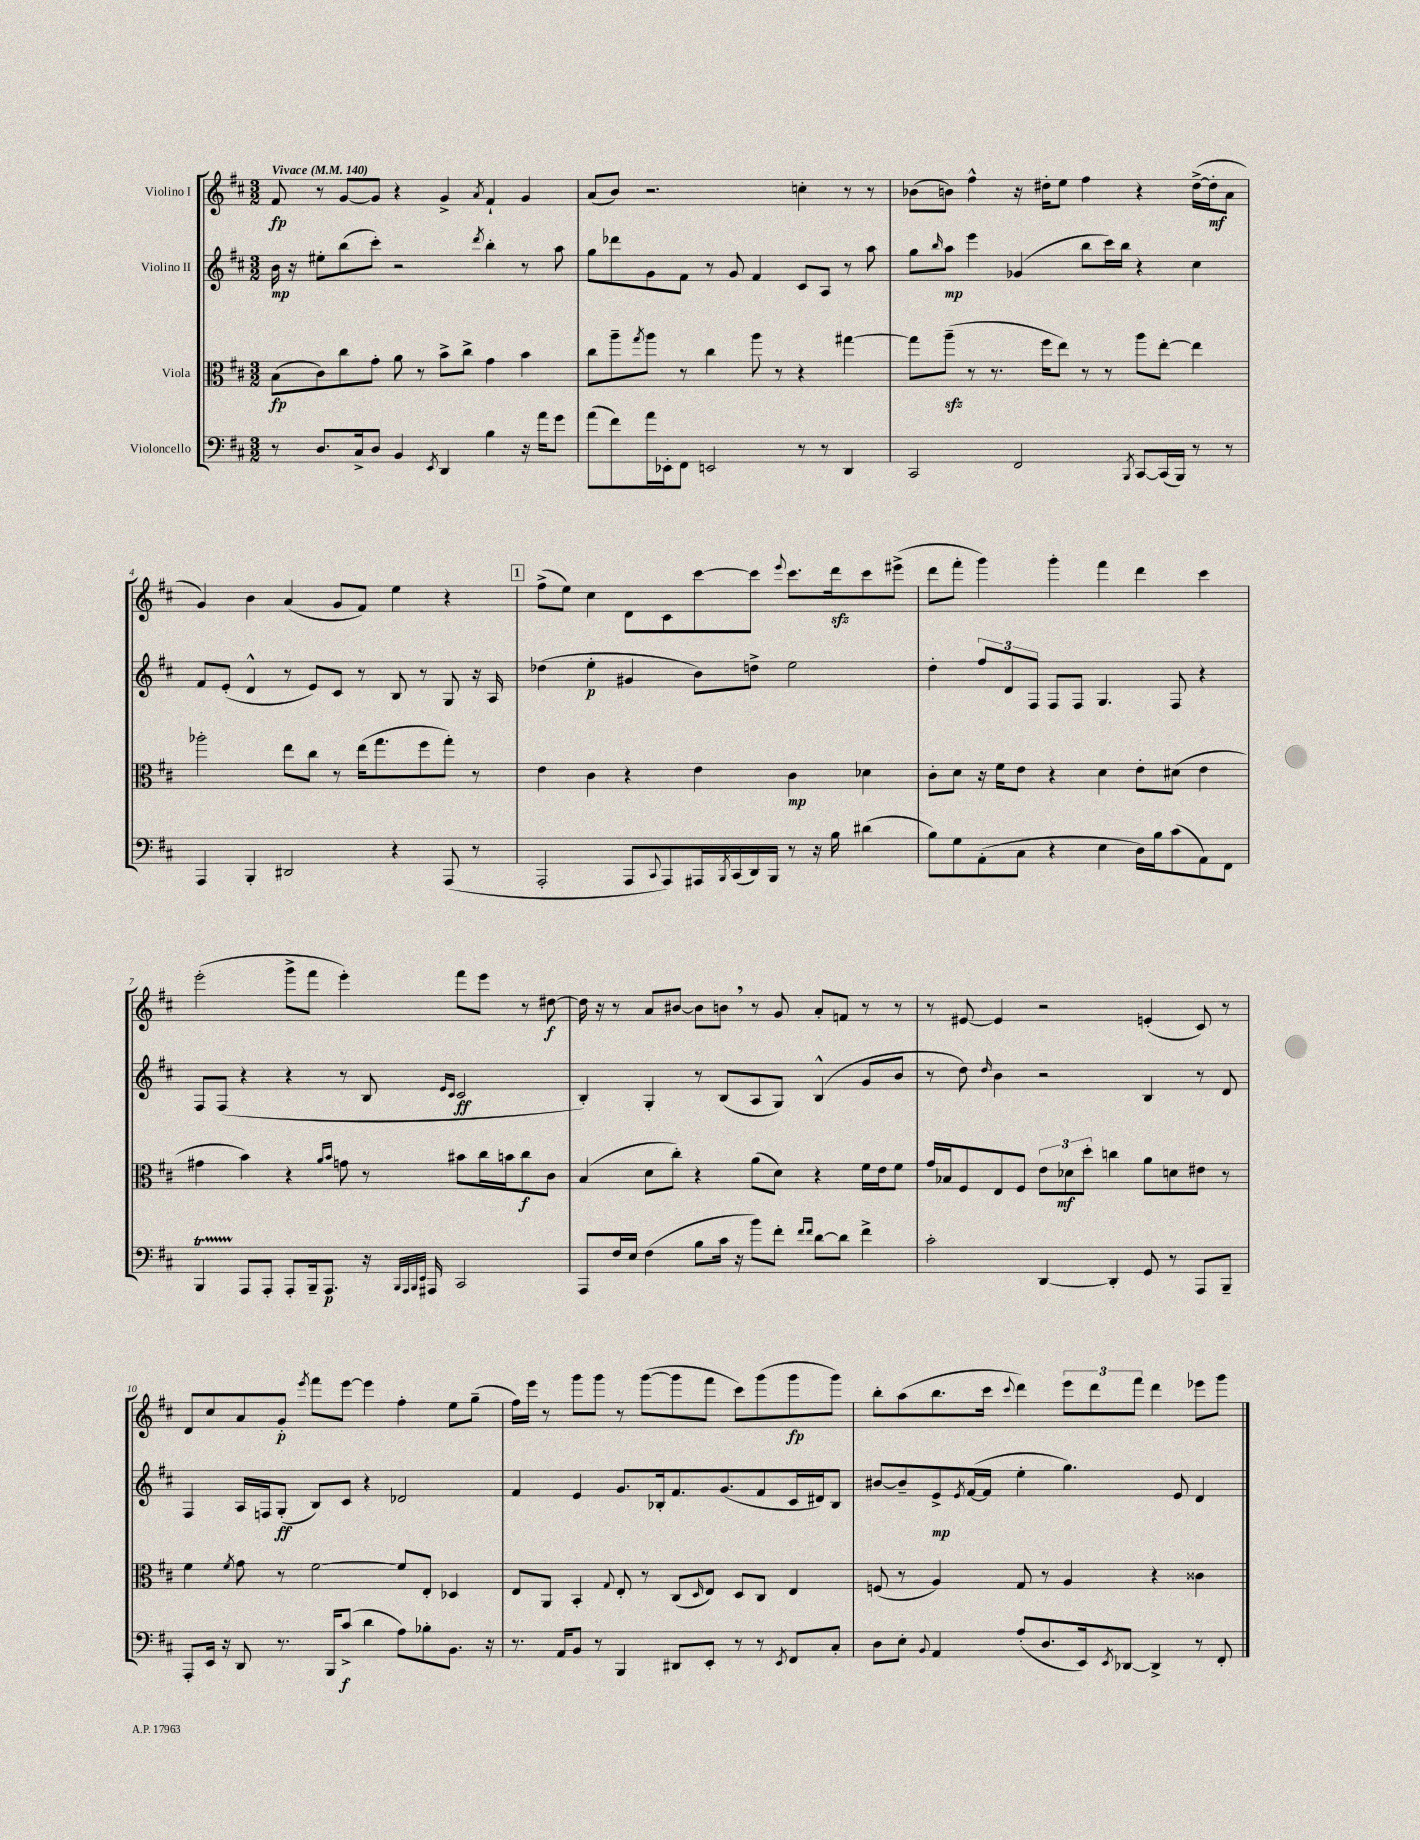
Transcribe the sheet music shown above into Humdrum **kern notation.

**kern	**dynam	**kern	**dynam	**kern	**dynam	**kern	**dynam
*part4	*part4	*part3	*part3	*part2	*part2	*part1	*part1
*staff4	*staff4	*staff3	*staff3	*staff2	*staff2	*staff1	*staff1
*I"Violoncello	*	*I"Viola	*	*I"Violino II	*	*I"Violino I	*
*clefF4	*	*clefC3	*	*clefG2	*	*clefG2	*
*k[f#c#]	*	*k[f#c#]	*	*k[f#c#]	*	*k[f#c#]	*
*M3/2	*	*M3/2	*	*M3/2	*	*M3/2	*
*MM140	*	*MM140	*	*MM140	*	*MM140	*
=1	=1	=1	=1	=1	=1	=1	=1
!	!	!	!	!	!	!LO:TX:a:B:t=Vivace	!
8r	.	(8B\L	fp	16b\	mp	8f#/	fp
.	.	.	.	16r	.	.	.
8.D/L	.	8c#\)	.	8ee#X'\L	.	8r	.
.	.	8cc#\	.	(8bb\	.	[8g/L	.
16C#^/k	.	.	.	.	.	.	.
8D/J	.	8g'\J	.	8ccc#'\J)	.	8g/J]	.
4BB/	.	8a\	.	2r	.	4r	.
.	.	8r	.	.	.	.	.
8qEE/	.	.	.	.	.	.	.
4DD/	.	8b^\L	.	.	.	4g^/	.
.	.	8cc#^\J	.	.	.	.	.
.	.	.	.	8qddd/	.	8qa/	.
4B\	.	4g\	.	4bb'\	.	4f#`/	.
16r	.	4b\	.	8r	.	4g/	.
16a\KL	.	.	.	.	.	.	.
8g\J	.	.	.	8aa\	.	.	.
=2	=2	=2	=2	=2	=2	=2	=2
(8a\L	.	8cc#\L	.	8gg\L	.	(8a/L	.
8f#\)	.	8aa~\	.	8ddd-X\	.	8b/J)	.
.	.	8qgg/	.	.	.	.	.
16a\L	.	8aa\J	.	8g\	.	2.r	.
16EE-X'\J	.	.	.	.	.	.	.
8FF#\J	.	8r	.	8f#\J	.	.	.
2EEn/	.	4cc#\	.	8r	.	.	.
.	.	.	.	8g/	.	.	.
.	.	8aa\	.	4f#/	.	.	.
.	.	8r	.	.	.	.	.
8r	.	4r	.	8c#/L	.	4ccn'\	.
8r	.	.	.	8A/J	.	.	.
4DD/	.	[4gg#X\	.	8r	.	8r	.
.	.	.	.	8aa\	.	8r	.
=3	=3	=3	=3	=3	=3	=3	=3
2CC#/	.	8gg#\L]	.	8gg\L	.	(8b-X\L	.
.	.	.	.	16qqbb/	.	.	.
.	.	(8aazz~\J	.	8aa\J	mp	8bn\J)	.
.	.	8r	.	4eee\	.	4ff#^^\	.
.	.	8.r	.	.	.	.	.
2FF#/	.	.	.	(4g-X/	.	16r	.
.	.	16ff#\KL	.	.	.	16dd#X'\KL	.
.	.	8ee\J)	.	.	.	8ee\J	.
.	.	8r	.	8bb\L	.	4ff#\	.
.	.	8r	.	16ccc#\L)	.	.	.
.	.	.	.	16bb\JJ	.	.	.
8qBBB/	.	.	.	.	.	.	.
[8CC#/L	.	8aa\L	.	4r	.	4r	.
(16CC#/L]	.	[8ee'\J	.	.	.	.	.
16BBB/JJ)	.	.	.	.	.	.	.
8r	.	4ee\]	.	4cc#\	.	([16dd#^\LL	.
.	.	.	.	.	.	16dd#'\J]	mf
8r	.	.	.	.	.	8a\J	.
!!LO:LB:g=z
=4	=4	=4	=4	=4	=4	=4	=4
4AAA/	.	2aa-X'\	.	8f#/L	.	4g/)	.
.	.	.	.	(8e'/J	.	.	.
4BBB'/	.	.	.	4d^^/	.	4b\	.
2DD#X/	.	8ee\L	.	8r	.	(4a/	.
.	.	8cc#\J	.	8e/L)	.	.	.
.	.	8r	.	8c#/J	.	8g/L	.
.	.	(16ee\KL	.	8r	.	8f#/J)	.
.	.	8.gg\	.	.	.	.	.
4r	.	.	.	8B/	.	4ee\	.
.	.	8ff#\	.	8r	.	.	.
(8AAA/	.	8gg'\J)	.	8G/	.	4r	.
8r	.	8r	.	16r	.	.	.
.	.	.	.	16A/	.	.	.
!!LO:REH:place=s1:t=1
=5	=5	=5	=5	=5	=5	=5	=5
2AAA'/	.	4e\	.	(4dd-X\	.	(8ff#^\L	.
.	.	.	.	.	.	8ee\J)	.
.	.	4c#\	.	4ee'\	p	4cc#\	.
8AAA/L	.	4r	.	4g#X/	.	8d\L	.
8qqCC#/	.	.	.	.	.	.	.
8AAA/)	.	.	.	.	.	8c#\	.
16AAA#X/L	.	4e\	.	8b\L)	.	[8ccc#\	.
8qBBB/	.	.	.	.	.	.	.
(16CC#/	.	.	.	.	.	.	.
16DD/)	.	.	.	8ddn^\J	.	8ccc#\J]	.
16BBB/JJ	.	.	.	.	.	.	.
.	.	.	.	.	.	8qqeee/	.
8r	.	4c#\	mp	2ee\	.	8.ccc#\L	.
16r	.	.	.	.	.	.	.
16B\	.	.	.	.	.	16dddzz\k	.
(4d#X\	.	4d-X\	.	.	.	8ccc#\	.
.	.	.	.	.	.	(8eee#X^\J	.
=6	=6	=6	=6	=6	=6	=6	=6
8B\L)	.	8c#'\L	.	4dd'\	.	8ddd\L	.
8G\	.	8d\J	.	.	.	8fff#'\J	.
(8AA'\	.	16r	.	12ff#/L	.	4ggg\)	.
.	.	16f#\KL	.	.	.	.	.
.	.	.	.	12d/	.	.	.
8C#\J	.	8e\J	.	.	.	.	.
.	.	.	.	12F#/J	.	.	.
4r	.	4r	.	8F#/L	.	4ggg'\	.
.	.	.	.	8F#/J	.	.	.
4E\	.	4d\	.	4.G/	.	4fff#\	.
16D\LL)	.	8e'\L	.	.	.	4ddd\	.
16B\J	.	.	.	.	.	.	.
(8c#\	.	(8d#X\J	.	8F#/	.	.	.
8AA\)	.	4e\	.	4r	.	4ccc#\	.
8FF#\J	.	.	.	.	.	.	.
!!LO:LB:g=z
=7	=7	=7	=7	=7	=7	=7	=7
4BBBT/	.	4g#X\	.	8F#/L	.	(2eee'\	.
.	.	.	.	(8F#/J	.	.	.
8AAA/L	.	4b\)	.	4r	.	.	.
8AAA'/J	.	.	.	.	.	.	.
8AAA'/L	.	4r	.	4r	.	8ggg^\L	.
16BBB~/k	.	.	.	.	.	8fff#\J	.
8.AAA/J	p	.	.	.	.	.	.
.	.	16qqa/LL	.	.	.	.	.
.	.	16qqb/JJ	.	.	.	.	.
.	.	8gn\	.	8r	.	4eee'\)	.
16r	.	8r	.	8B/	.	.	.
32qqBBB/LLL	.	.	.	.	.	.	.
32qqAAA/	.	.	.	.	.	.	.
32qqBBB/	.	.	.	.	.	.	.
32qqEE/JJJ	.	.	.	.	.	.	.
16AAA#X/	.	.	.	.	.	.	.
.	.	.	.	16qqe/LL	.	.	.
.	.	.	.	16qqc#/JJ	.	.	.
2CC#/	.	8b#X\L	.	2c#/	ff	8fff#\L	.
.	.	16cc#\L	.	.	.	8eee\J	.
.	.	16bn\J	.	.	.	.	.
.	.	8cc#\	f	.	.	8r	.
.	.	8c#\J	.	.	.	[8dd#X\	f
=8	=8	=8	=8	=8	=8	=8	=8
8AAA/L	.	(4B/	.	4B'/)	.	16dd#\]	.
.	.	.	.	.	.	16r	.
16F#/L	.	.	.	.	.	8r	.
16E/JJ	.	.	.	.	.	.	.
(4F#\	.	8d\L	.	4G'/	.	8a/L	.
.	.	8cc#'\J)	.	.	.	[8b#X/J	.
8B\L	.	4r	.	8r	.	8b#\L]	.
16c#\Jk	.	.	.	(8B/L	.	8bn,\J	.
16r	.	.	.	.	.	.	.
8b\L)	.	(8a\L	.	8A/	.	8r	.
8f#'\J	.	8d\J)	.	8G/J)	.	8g/	.
16qqf#/LL	.	.	.	.	.	.	.
16qqf#/JJ	.	.	.	.	.	.	.
[8d\L	.	4r	.	(4B^^/	.	8a'/L	.
8d\J]	.	.	.	.	.	8fn/J	.
4f#^\	.	16f#\LL	.	8g/L	.	8r	.
.	.	16e\J	.	.	.	.	.
.	.	8f#\J	.	8b/J	.	8r	.
=9	=9	=9	=9	=9	=9	=9	=9
2c#'\	.	16g/LL	.	8r	.	8r	.
.	.	16B-X/J	.	.	.	.	.
.	.	8F#/	.	8dd\)	.	[8e#X/	.
.	.	.	.	16qqdd/	.	.	.
.	.	8E/	.	4b\	.	4e#/]	.
.	.	8F#/J	.	.	.	.	.
[4DD/	.	12e\L	.	2r	.	2r	.
.	.	12d-X\	mf	.	.	.	.
.	.	12dd'\J	.	.	.	.	.
4DD'/]	.	4ccn\	.	.	.	.	.
8GG/	.	8a\L	.	4B/	.	(4en'/	.
8r	.	8dn\	.	.	.	.	.
8AAA/L	.	8e#X\J	.	8r	.	8c#/)	.
8BBB~/J	.	8r	.	8d/	.	8r	.
!!LO:LB:g=z
=10	=10	=10	=10	=10	=10	=10	=10
8AAA'/L	.	4f#\	.	4F#/	.	8d/L	.
16EE/Jk	.	.	.	.	.	8cc#/	.
16r	.	.	.	.	.	.	.
.	.	8qf#/	.	.	.	.	.
8DD/	.	8g\	.	16A/LL	.	8a/	.
.	.	.	.	16Fn/J	.	.	.
8.r	.	8r	.	(8G'/J	ff	8g'/J	p
.	.	.	.	.	.	8qeee/	.
.	.	[2f#\	.	8B/L)	.	8fff#\L	.
16BBB/KL	.	.	.	.	.	.	.
(8c#^/J	f	.	.	8c#/J	.	[8eee\J	.
4d\	.	.	.	4r	.	4eee\]	.
8A\L)	.	8f#/L]	.	2d-X/	.	4ff#'\	.
8B-X'\	.	8E'/J	.	.	.	.	.
8.BB\J	.	4D-X/	.	.	.	8ee\L	.
.	.	.	.	.	.	(8gg~\J	.
16r	.	.	.	.	.	.	.
=11	=11	=11	=11	=11	=11	=11	=11
8.r	.	8E/L	.	4f#/	.	16ff#\LL)	.
.	.	.	.	.	.	16eee\JJ	.
.	.	8AA/J	.	.	.	8r	.
16AA/KL	.	.	.	.	.	.	.
8BB/J	.	4BB'/	.	4e/	.	8ggg\L	.
8r	.	.	.	.	.	8ggg\J	.
.	.	8qqG/	.	.	.	.	.
4BBB/	.	8E'/	.	8.g/L	.	8r	.
.	.	8r	.	.	.	([8ggg\L	.
.	.	.	.	16B-X'/k	.	.	.
8DD#X/L	.	(8C#/L	.	8.f#/	.	8ggg\]	.
.	.	16qqD/	.	.	.	.	.
8EE'/J	.	8E/J)	.	.	.	8fff#\J	.
.	.	.	.	(8.g/	.	.	.
8r	.	8D/L	.	.	.	8ccc#\L)	.
8r	.	8C#/J	.	8f#/	.	(8ggg\	.
8qEE/	.	.	.	.	.	.	.
8FF#/L	.	4E/	.	16c#/L	.	8ggg\	fp
.	.	.	.	16d#X/J)	.	.	.
8C#'/J	.	.	.	8B-/J	.	8ggg\J)	.
=12	=12	=12	=12	=12	=12	=12	=12
8D\L	.	(8Fn/	.	[8b#X/L	.	8bb'\L	.
8E'\J	.	8r	.	8b#~/]	.	(8aa\	.
8qqBB/	.	.	.	.	.	.	.
4AA/	.	4A/)	.	8e^/	mp	8.bb\	.
.	.	.	.	8qe/	.	.	.
.	.	.	.	([16f#/L	.	.	.
.	.	.	.	16f#/JJ]	.	16ccc#\Jk	.
.	.	.	.	.	.	8qqccc#/	.
(8A'/L	.	8G/	.	4ee'\	.	4ddd\)	.
8.D/	.	8r	.	.	.	.	.
.	.	4A/	.	4.gg\)	.	12eee\L	.
16EE/k)	.	.	.	.	.	.	.
.	.	.	.	.	.	12ddd\	.
8qEE/	.	.	.	.	.	.	.
[8DD-X/J	.	.	.	.	.	.	.
.	.	.	.	.	.	12fff#\J	.
4DD-^/]	.	4r	.	.	.	4ddd\	.
.	.	.	.	8e/	.	.	.
8r	.	4c##X\	.	4d/	.	8eee-X\L	.
8FF#'/	.	.	.	.	.	8ggg\J	.
==	==	==	==	==	==	==	==
*-	*-	*-	*-	*-	*-	*-	*-
